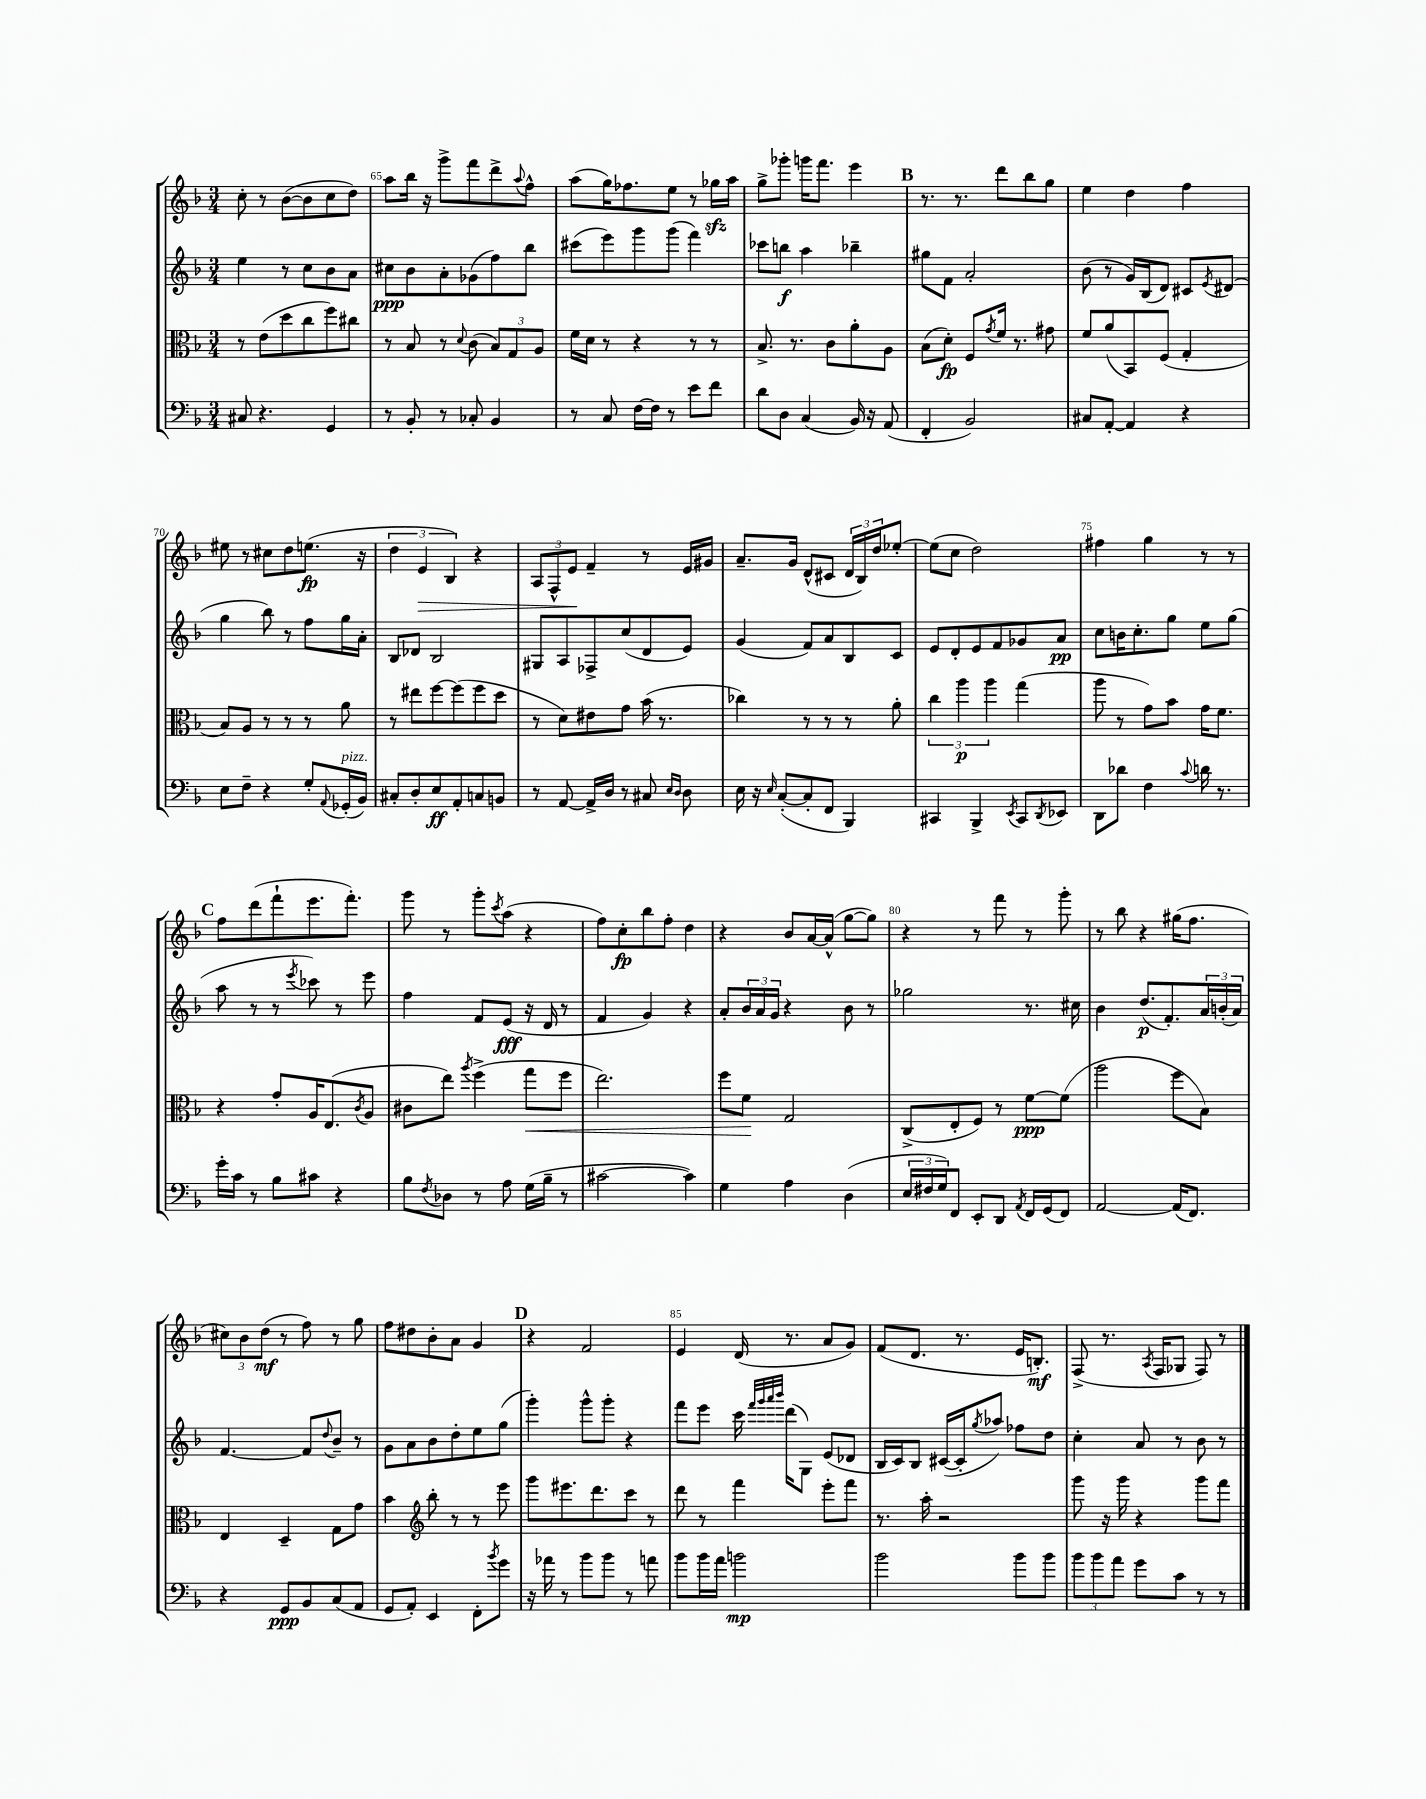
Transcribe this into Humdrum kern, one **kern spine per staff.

**kern	**dynam	**kern	**dynam	**kern	**dynam	**kern	**dynam
*part4	*part4	*part3	*part3	*part2	*part2	*part1	*part1
*staff4	*staff4	*staff3	*staff3	*staff2	*staff2	*staff1	*staff1
*clefF4	*	*clefC3	*	*clefG2	*	*clefG2	*
*k[b-]	*	*k[b-]	*	*k[b-]	*	*k[b-]	*
*M3/4	*	*M3/4	*	*M3/4	*	*M3/4	*
=64	=64	=64	=64	=64	=64	=64	=64
8C#X/	.	8r	.	4ee\	.	8cc'\	.
4.r	.	(8e\L	.	.	.	8r	.
.	.	8dd\	.	8r	.	([8b-\L	.
.	.	8cc\	.	8cc\L	.	8b-\]	.
4GG/	.	8ff\)	.	8b-\	.	8cc\	.
.	.	8cc#X\J	.	8a\J	.	8dd\J)	.
=65	=65	=65	=65	=65	=65	=65	=65
8r	.	8r	.	8cc#X\L	ppp	8aa\L	.
8BB-'/	.	8B-/	.	8b-\	.	16bb-\Jk	.
.	.	.	.	.	.	16r	.
8r	.	8r	.	8a'\	.	8ggg^\L	.
.	.	8qqd/	.	.	.	.	.
8C-X'/	.	(8c\	.	(8g-X\	.	8fff\	.
4BB-/	.	12B-/L)	.	8ff\)	.	8ddd^\	.
.	.	12G/	.	.	.	.	.
.	.	.	.	.	.	8qqaa/	.
.	.	.	.	8bb-\J	.	8ff^^\J	.
.	.	12A/J	.	.	.	.	.
=66	=66	=66	=66	=66	=66	=66	=66
8r	.	16f\LL	.	(8ccc#X\L	.	(8aa\L	.
.	.	16d\JJ	.	.	.	.	.
8C/	.	8r	.	8eee\)	.	16gg\K)	.
.	.	.	.	.	.	8.ff-X\	.
[16F\LL	.	4r	.	8ggg\	.	.	.
16F\JJ]	.	.	.	.	.	.	.
8r	.	.	.	(8ggg\J	.	8ee\J	.
8e\L	.	8r	.	4fff\)	.	8r	.
8f\J	.	8r	.	.	.	16gg-Xzz\LL	.
.	.	.	.	.	.	16aa\JJ	.
=67	=67	=67	=67	=67	=67	=67	=67
8d\L	.	8.B-^/	.	8ccc-X\L	.	8gg^\L	.
8D\J	.	.	.	8bbn\J	f	8ggg-X'\J	.
.	.	8.r	.	.	.	.	.
(4C/	.	.	.	4aa\	.	16gggn\KL	.
.	.	.	.	.	.	8.fff\J	.
.	.	8c\L	.	.	.	.	.
16BB-/)	.	8a'\	.	4bb-X~\	.	4eee\	.
16r	.	.	.	.	.	.	.
(8AA/	.	8A\J	.	.	.	.	.
!!LO:REH:place=s1:t=B
=68	=68	=68	=68	=68	=68	=68	=68
4FF'/	.	(8B-\L	.	8gg#X\L	.	8.r	.
.	.	8d'\J)	fp	8f\J	.	.	.
.	.	.	.	.	.	8.r	.
2BB-/)	.	8F/L	.	2a'/	.	.	.
.	.	8qg/	.	.	.	.	.
.	.	16f/Jk	.	.	.	8ddd\L	.
.	.	8.r	.	.	.	.	.
.	.	.	.	.	.	8bb-\	.
.	.	8g#X\	.	.	.	8gg\J	.
=69	=69	=69	=69	=69	=69	=69	=69
8C#X/L	.	8f/L	.	(8b-\	.	4ee\	.
[8AA'/J	.	(8a/	.	8r	.	.	.
4AA/]	.	8BB-/)	.	16g/LL)	.	4dd\	.
.	.	.	.	(16B-/J	.	.	.
.	.	(8F/J	.	8d/J)	.	.	.
4r	.	4G'/	.	8c#X/L	.	4ff\	.
.	.	.	.	8qe/	.	.	.
.	.	.	.	(8d#X/J	.	.	.
!!LO:LB:g=z
=70	=70	=70	=70	=70	=70	=70	=70
8E\L	.	8B-/L)	.	4gg\	.	8ee#X\	.
8F~\J	.	8A/J	.	.	.	8r	.
4r	.	8r	.	8bb-\)	.	8cc#X\L	.
.	.	8r	.	8r	.	8dd\	.
8G'/L	.	8r	.	8ff\L	.	(8.een\J	fp
8qqAA/	.	.	.	.	.	.	.
!LO:TX:a:i:t=pizz.	!	!	!	!	!	!	!
(16GG-X'/L	.	8a\	.	16gg\L	.	.	.
16BB-/JJ)	.	.	.	16a'\JJ	.	16r	.
=71	=71	=71	=71	=71	=71	=71	=71
8C#X'/L	.	8r	.	8B-/L	.	6dd\	.
8D'/	.	8ee#X\L	.	8d-X/J	.	.	.
!	!	!	!	!	!	!	!LO:HP:b
.	.	.	.	.	.	6e/	>
8E/	ff	[8ff\	.	2B-/	.	.	.
.	.	.	.	.	.	6B-/)	.
8AA'/	.	(8ff\]	.	.	.	.	.
8Cn/	.	8ff\	.	.	.	4r	.
8BBn/J	.	8dd\J	.	.	.	.	.
=72	=72	=72	=72	=72	=72	=72	=72
8r	.	8r	.	8G#X/L	.	12A/L	.
.	.	.	.	.	.	12F^^/	.
[8AA/	.	8d\L)	.	8A/	.	.	.
.	.	.	.	.	.	12e/J	.
16AA^/LL]	.	8e#X\	.	8F-X^/	.	4f~/	]
16D/JJ	.	.	.	.	.	.	.
8r	.	8g\J	.	(8cc/	.	.	.
8C#X/	.	(16b-\	.	8d/	.	8r	.
.	.	8.r	.	.	.	.	.
16qqE/LL	.	.	.	.	.	.	.
16qqD/JJ	.	.	.	.	.	.	.
8D\	.	.	.	8e/J)	.	16e/LL	.
.	.	.	.	.	.	16g#X/JJ	.
=73	=73	=73	=73	=73	=73	=73	=73
16E\	.	4cc-X\)	.	(4g/	.	8.a~/L	.
16r	.	.	.	.	.	.	.
16qqE/	.	.	.	.	.	.	.
([8C'/L	.	.	.	.	.	.	.
.	.	.	.	.	.	16g/Jk	.
8C'/]	.	8r	.	8f/L)	.	(8d^^/L	.
8FF/J	.	8r	.	8a/	.	8c#X/J	.
4BBB-/)	.	8r	.	8B-/	.	24d/LL	.
.	.	.	.	.	.	24B-/)	.
.	.	.	.	.	.	24dd/J	.
.	.	8a'\	.	8c/J	.	[8ee-X'/J	.
=74	=74	=74	=74	=74	=74	=74	=74
4CC#X/	.	6cc\	.	8e/L	.	(8ee-\L]	.
.	.	.	.	8d'/	.	8cc\J	.
.	.	6aa\	p	.	.	.	.
4BBB-^/	.	.	.	8e/	.	2dd\)	.
.	.	6aa\	.	.	.	.	.
.	.	.	.	8f/	.	.	.
8qEE/	.	.	.	.	.	.	.
8CC#/L	.	(4gg\	.	8g-X/	.	.	.
8qDD/	.	.	.	.	.	.	.
8EE-X/J	.	.	.	8a/J	pp	.	.
=75	=75	=75	=75	=75	=75	=75	=75
8DD\L	.	8aa\	.	8cc\L	.	4ff#X\	.
8d-X\J	.	8r	.	16bn\K	.	.	.
.	.	.	.	8.cc'\	.	.	.
4F\	.	8g\L)	.	.	.	4gg\	.
.	.	8b-\J	.	8gg\J	.	.	.
8qqc/	.	.	.	.	.	.	.
16dn\	.	16g\KL	.	8ee\L	.	8r	.
8.r	.	8.f\J	.	.	.	.	.
.	.	.	.	(8gg\J	.	8r	.
!!LO:LB:g=z
!!LO:REH:place=s1:t=C
=76	=76	=76	=76	=76	=76	=76	=76
16g'\LL	.	4r	.	8aa\	.	8ff\L	.
16c\JJ	.	.	.	.	.	.	.
8r	.	.	.	8r	.	(8ddd\	.
8B-\L	.	8g'/L	.	8r	.	8fff`\	.
.	.	.	.	8qeee/	.	.	.
8c#X\J	.	16A/K	.	8ccc-X\)	.	8.eee\	.
.	.	(8.E/	.	.	.	.	.
4r	.	.	.	8r	.	.	.
.	.	.	.	.	.	8.fff'\J)	.
.	.	8qc/	.	.	.	.	.
.	.	8A/J	.	8eee\	.	.	.
=77	=77	=77	=77	=77	=77	=77	=77
8B-\L	.	8c#X\L	.	4ff\	.	8ggg\	.
8qF/	.	.	.	.	.	.	.
8D-X\J	.	8ee\J)	.	.	.	8r	.
.	.	8qaa/	.	.	.	.	.
8r	.	(4ff^\	.	8f/L	.	8ggg'\L	.
.	.	.	.	.	.	8qccc/	.
8A\	.	.	.	(8e/J	fff	(8aa\J	.
!	!	!	!LO:HP:b	!	!	!	!
(16G\LL	.	8gg\L	<	16r	.	4r	.
16B-~\JJ	.	.	.	16d/	.	.	.
8r	.	8ff\J	.	8r	.	.	.
=78	=78	=78	=78	=78	=78	=78	=78
[2c#X\	.	2.ee\)	.	4f/	.	8ff\L)	.
.	.	.	.	.	.	8cc'\	fp
.	.	.	.	4g/)	.	8bb-\	.
.	.	.	.	.	.	8ff'\J	.
4c#\])	.	.	.	4r	.	4dd\	.
=79	=79	=79	=79	=79	=79	=79	=79
4G\	.	8ff\L	.	8a'/L	.	4r	.
.	.	8f\J	.	24b-/L	.	.	.
.	.	.	.	24a/	.	.	.
.	.	.	.	24g/JJ	.	.	.
4A\	.	2G/	[	4r	.	8b-/L	.
.	.	.	.	.	.	[16a/L	.
.	.	.	.	.	.	(16a^^/JJ]	.
(4D\	.	.	.	8b-\	.	[8gg\L	.
.	.	.	.	8r	.	8gg\J])	.
=80	=80	=80	=80	=80	=80	=80	=80
24E/LL	.	(8C^/L	.	2gg-X\	.	4r	.
24F#X/	.	.	.	.	.	.	.
24G/J)	.	.	.	.	.	.	.
8FF/J	.	8E'/	.	.	.	.	.
8EE'/L	.	8F/J)	.	.	.	8r	.
8DD/J	.	8r	.	.	.	8fff\	.
8qAA/	.	.	.	.	.	.	.
16FF/LL	.	[8f\L	ppp	8.r	.	8r	.
(16GG/J	.	.	.	.	.	.	.
8FF/J)	.	(8f\J]	.	.	.	8ggg'\	.
.	.	.	.	16cc#X\	.	.	.
=81	=81	=81	=81	=81	=81	=81	=81
[2AA/	.	2aa\	.	4b-\	.	8r	.
.	.	.	.	.	.	8bb-\	.
.	.	.	.	(8.dd/L	p	4r	.
.	.	.	.	8.f'/)	.	.	.
(16AA/KL]	.	8ff\L	.	.	.	(16gg#X\KL	.
8.FF/J)	.	.	.	.	.	8.ff\J	.
.	.	8B-\J)	.	24a/L	.	.	.
.	.	.	.	(24bn'/	.	.	.
.	.	.	.	24a/JJ)	.	.	.
!!LO:LB:g=z
=82	=82	=82	=82	=82	=82	=82	=82
4r	.	4E/	.	[4.f/	.	12cc#X\L)	.
.	.	.	.	.	.	12b-\	.
.	.	.	.	.	.	(12dd\J	mf
8GG/L	ppp	4D~/	.	.	.	8r	.
8BB-/	.	.	.	8f/L]	.	8ff\)	.
.	.	.	.	8qqdd/	.	.	.
(8C/	.	8G\L	.	8b-~/J	.	8r	.
8AA/J	.	8g\J	.	8r	.	8gg\	.
=83	=83	=83	=83	=83	=83	=83	=83
8GG/L	.	4b-\	.	8g\L	.	8ff\L	.
8AA'/J)	.	.	.	8a\	.	8dd#X\	.
*	*	*clefG2	*	*	*	*	*
4EE/	.	8bb-'\	.	8b-\	.	8b-'\	.
.	.	8r	.	8dd'\	.	8a\J	.
8FF'\L	.	8r	.	8ee\	.	4g/	.
8qb-/	.	.	.	.	.	.	.
8g\J	.	8eee\	.	(8gg\J	.	.	.
!!LO:REH:place=s1:t=D
=84	=84	=84	=84	=84	=84	=84	=84
16r	.	8ggg\L	.	4ggg'\)	.	4r	.
16a-X\	.	.	.	.	.	.	.
8r	.	8.eee#X\	.	.	.	.	.
8b-\L	.	.	.	8ggg^^\L	.	2f/	.
.	.	8.ddd\	.	.	.	.	.
8b-\J	.	.	.	8ggg'\J	.	.	.
8r	.	8ccc\J	.	4r	.	.	.
8an\	.	8r	.	.	.	.	.
=85	=85	=85	=85	=85	=85	=85	=85
8b-\L	.	8ddd\	.	8fff\L	.	4e/	.
16b-\L	.	8r	.	8eee\J	.	.	.
16a\JJ	.	.	.	.	.	.	.
2bn\	mp	4fff\	.	16ccc\	.	(16d/	.
.	.	.	.	32qqfff/LLL	.	.	.
.	.	.	.	32qqggg/	.	.	.
.	.	.	.	32qqaaa/	.	.	.
.	.	.	.	32qqbbb-/JJJ	.	.	.
.	.	.	.	(16ddd\KL	.	8.r	.
.	.	.	.	8G\J)	.	.	.
.	.	8eee'\L	.	(8e/L	.	8a/L	.
.	.	8fff\J	.	8d-X/J	.	8g/J)	.
=86	=86	=86	=86	=86	=86	=86	=86
2b-\	.	8.r	.	16B-/LL	.	(8f/L	.
.	.	.	.	16c/J)	.	.	.
.	.	.	.	8B-/J	.	8.d/J	.
.	.	16aa'\	.	.	.	.	.
.	.	2r	.	([16c#X/LL	.	.	.
.	.	.	.	16c#'/J]	.	8.r	.
.	.	.	.	8qgg/	.	.	.
.	.	.	.	8aa-X/J)	.	.	.
8b-\L	.	.	.	8ff-X\L	.	16e/KL	.
.	.	.	.	.	.	8.Bn'/J)	mf
8b-\J	.	.	.	8dd\J	.	.	.
=87	=87	=87	=87	=87	=87	=87	=87
12b-\L	.	8ggg\	.	4cc'\	.	(8F^/	.
12b-\	.	.	.	.	.	.	.
.	.	16r	.	.	.	8.r	.
12a\J	.	.	.	.	.	.	.
.	.	16ggg\	.	.	.	.	.
8g\L	.	4r	.	8a/	.	.	.
.	.	.	.	.	.	8qA/	.
.	.	.	.	.	.	16F/KL	.
8c\J	.	.	.	8r	.	8G-X/J	.
8r	.	8ggg\L	.	8b-\	.	8F/)	.
8r	.	8fff\J	.	8r	.	8r	.
==	==	==	==	==	==	==	==
*-	*-	*-	*-	*-	*-	*-	*-
